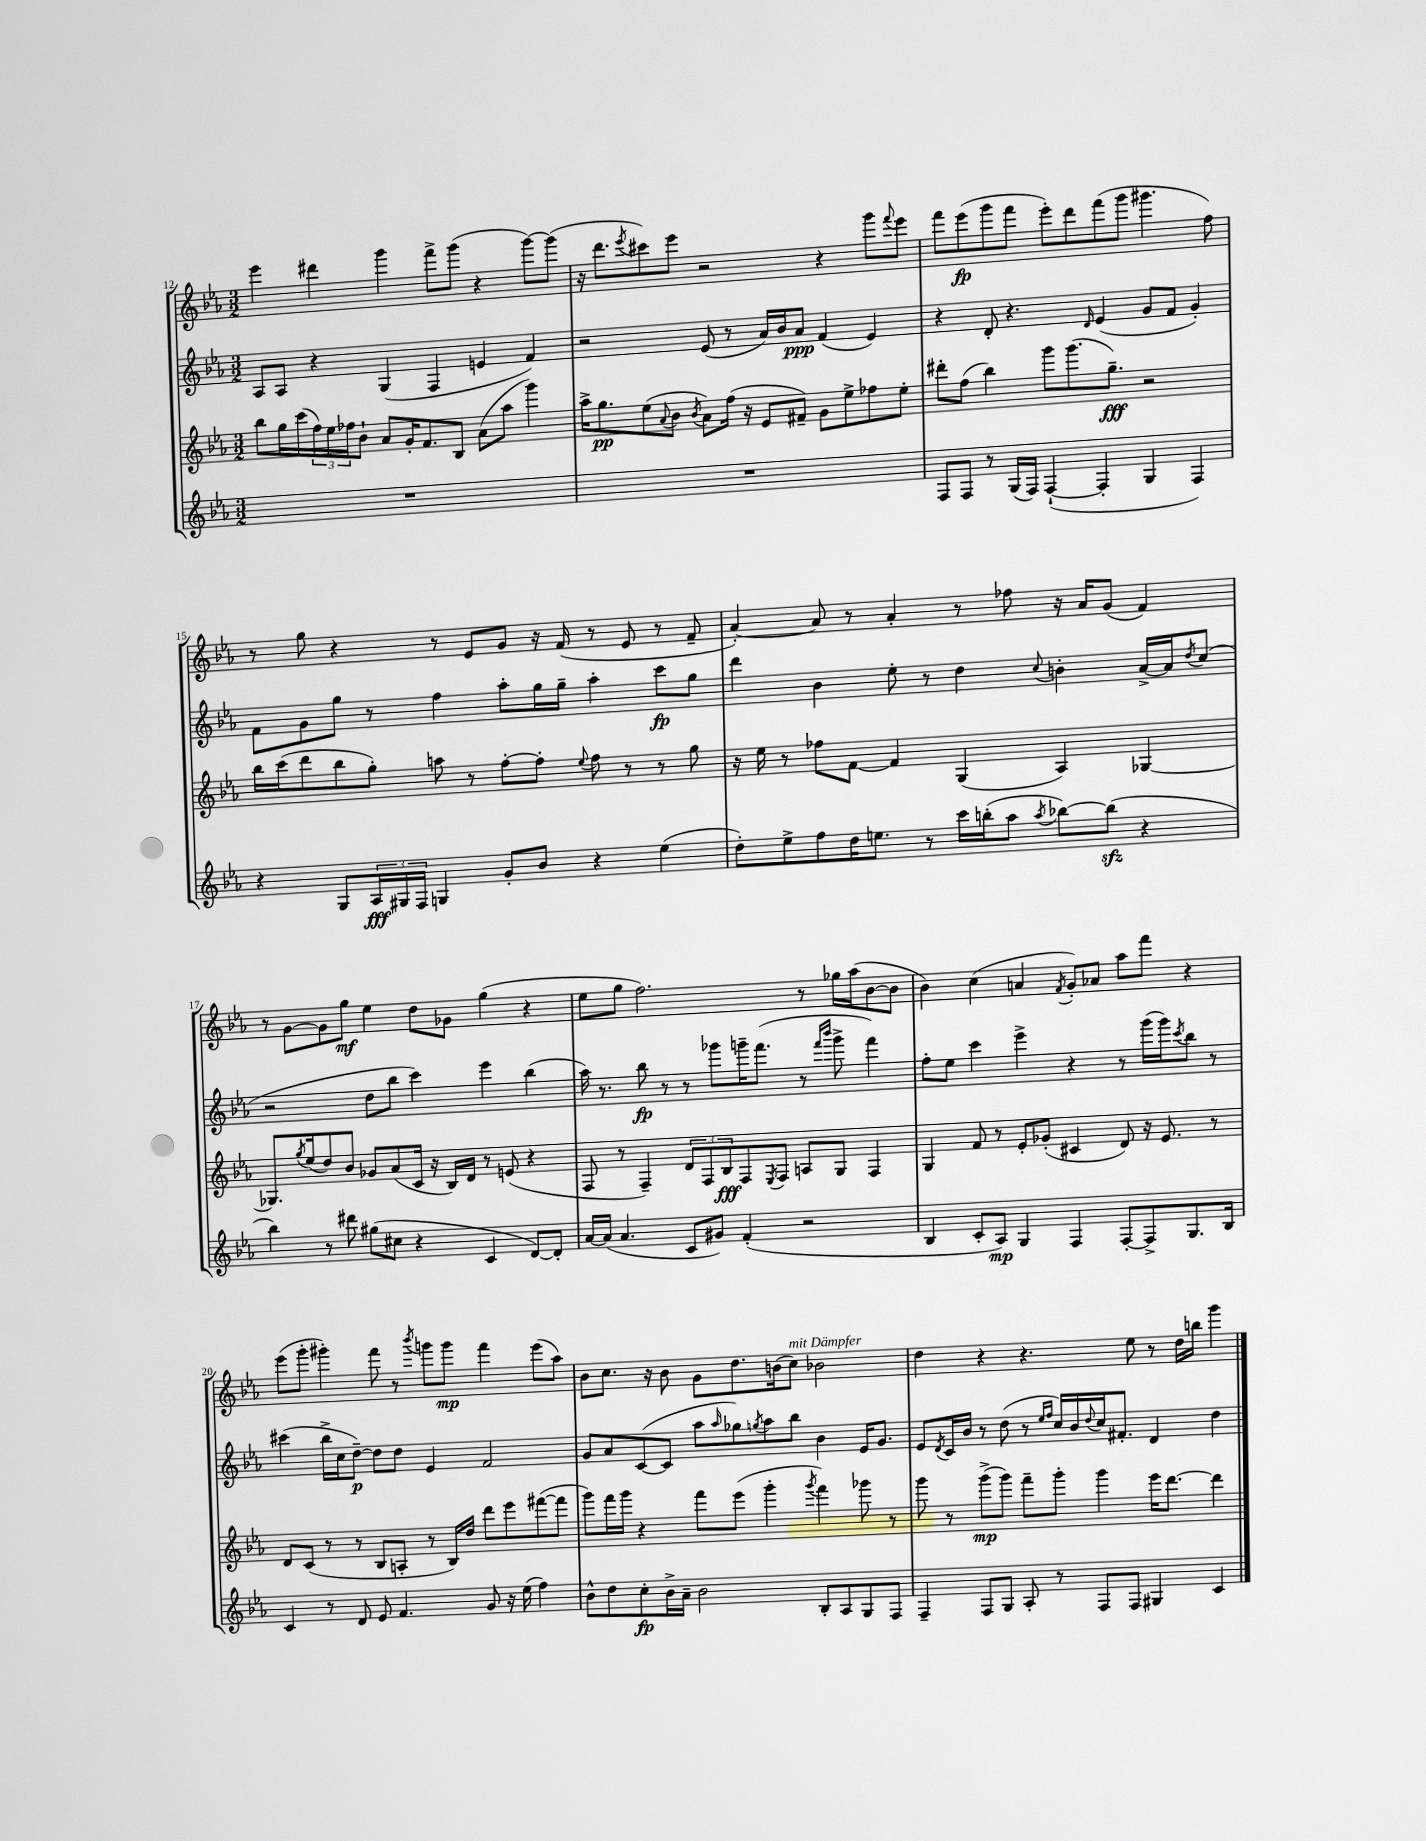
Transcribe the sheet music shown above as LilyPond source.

<<
\new StaffGroup <<
\new Staff = "s0" {
    \clef treble \key ees \major \numericTimeSignature \time 3/2
    ees'''4 dis'''4 g'''4 f'''8-> g'''8( r4 g'''8~) g'''8( |
    r16 d'''8. \acciaccatura { ees'''8 } cis'''8) ees'''8 r2 r4 g'''8 \appoggiatura { f'''8 } ees'''8 |
    f'''8 ees'''8\fp( g'''8 f'''8 ees'''8-.) d'''8 f'''8( g'''8 gis'''4. f''8) |
    r8 g''8 r4 r8 ees'8 g'8 r16 f'16( r8 ees'8 r8 f'8-- |
    aes'4~-.) aes'8 r8 aes'4-. r8 fes''8 r16 aes'16 g'8( f'4) |
    r8 g'8~ g'8 g''8\mf ees''4 d''8 ges'8 g''4( r4 |
    ees''8 g''8 f''2.) r8 ges''16 aes''16( bes'8~ bes'8 |
    bes'4) c''4( a'4 \acciaccatura { f'8 } g'8-.) aes'8 aes''8 f'''8 r4 |
    ees'''8( g'''8-. gis'''4-.) f'''8 r8 \acciaccatura { bes'''8 } g'''8 g'''8\mp f'''4 ees'''8( aes''8) |
    bes'8 c''8. r16 bes'8 g'8 d''8. b'16( c''8^\markup { \italic "mit Dämpfer" }) bes'2 |
    d''4 r4 r4. ees''8 r8 d''16 b''16 g'''4 \bar "|." |
}
\new Staff = "s1" {
    \clef treble \key ees \major \numericTimeSignature \time 3/2
    aes8 aes8 r4 g4( f4 e'4 f'4) |
    r2 ees'8( r8 aes'16) bes'16 aes'8\ppp f'4( ees'4) |
    r4 d'8-. r4. \grace { d'16 } ees'4( g'8 f'8 g'4-.) |
    f'8 g'8 g''8 r8 f''4 aes''8-. g''16 g''16-- aes''4-. c'''8\fp g''8 |
    d'''4 bes'4 ees''8-. r8 d''4 \appoggiatura { c''8 } b'4-. aes'16~-> aes'16 \acciaccatura { d''8 } c''8( |
    r2 d''8 bes''8 c'''4) ees'''4 bes''4( |
    aes''16) r8. bes''8\fp r8 r8 ges'''8 g'''16-- f'''8.( r8 \grace { f'''16 bes'''16 } g'''8-> f'''4) |
    f''8-. ees''8 c'''4 ees'''4-> r4 r8 g'''16( g'''16) \acciaccatura { c'''8 } bes''8 r8 |
    cis'''4( bes''16-> c''16 d''8~--\p) d''8 d''8 ees'4 f'2 |
    g'8 aes'8 c'8~( c'8 aes''8 \grace { aes''16 } ges''8) \acciaccatura { g''8 } aes''8 bes''8 bes'4 ees'16 g'8. |
    ees'8 \acciaccatura { d'8 } c'16 bes'16 r8 d''8( r8 \grace { ees''16 f''16 } c''16) bes'16 \appoggiatura { d''8 } c''16 fis'8.-. d'4 d''4 \bar "|." |
}
\new Staff = "s2" {
    \clef treble \key ees \major \numericTimeSignature \time 3/2
    bes''8 g''16 c'''16( \tuplet 3/2 { f''16) ees''16 fes''16 } bes'8-! aes'8 g'16-. f'8. bes8 aes'8( aes''8 g'''4) |
    aes''16-> g''8.\pp ees''8( \appoggiatura { aes'8 } bes'8 \acciaccatura { bes'8 } aes'8) f''16( r16 ees'8 fis'8--) g'8 ees''8-> fes''8 ees''8-. |
    dis'''8-. f''8( bes''4) g'''8 g'''8.( g''8.--\fff) r2 |
    bes''16 c'''16( d'''8 bes''8 g''8-.) a''8 r8 f''8~-. f''8-. \appoggiatura { ees''8 } f''8 r8 r8 g''8 |
    r16 ees''16 r8 fes''8 f'8~ f'4 g4( aes4) ges4~ |
    ges8. \acciaccatura { g''8 } ees''16( d''8) bes'8 ges'8 aes'8( c'16 r16 bes16) d'16 r8 e'8( r4 |
    f8 r8 f4--) \tuplet 3/2 { d'8 f8 bes8\fff } f8 \acciaccatura { ees8 } f8 a8 g8 f4 |
    g4 f'8 r8 ees'8-. ges'8-.( cis'4 d'8) r16 ees'8. r8 |
    d'8 c'8( r8 r8 bes8 a8-. r8 bes16) d''16 d'''8 ees'''8 fis'''8~( fis'''8 |
    g'''8) f'''16 g'''16 r4 f'''8 ees'''8( g'''4-. \acciaccatura { g'''8 } f'''4) ges'''8 r8 |
    g'''8 r8 g'''8->\mp( g'''8) f'''8-- g'''8-. g'''4 ees'''16 d'''8.~ d'''4 \bar "|." |
}
\new Staff = "s3" {
    \clef treble \key ees \major \numericTimeSignature \time 3/2
    R1. |
    R1. |
    f8 f8 r8 g16( f16) f4~-!( f4-. g4 f4) |
    r4 g8 \tuplet 3/2 { aes16\fff gis16 f16 } g4 g'8-. bes'8 r4 ees''4( |
    d''8-.) ees''8-> f''8 d''16 e''8. r8 c'''16 b''16-.( aes''8 \acciaccatura { aes''8 } bes''8~) bes''8\sfz( r4 |
    bes''4) r8 dis'''8 gis''8( cis''8 r4 c'4 d'8~) d'8-. |
    aes'16~ aes'16( aes'4. c'8 gis'8) f'4-.( r2 |
    bes4 c'8-. aes8\mp) g4 f4 f8~-. f8-> g8. bes16 |
    c'4 r8 d'8 ees'8 f'4. g'8 r16 ees''16( f''4) |
    bes'8-^ d''8 c''8-.\fp bes'16-> aes'16-- bes'2 bes8-. aes8 g8 f8 |
    f4-- f8 g8 aes8-. r8 f8 f8 gis4 c'4 \bar "|." |
}
>>
>>
\layout { \context { \Score currentBarNumber = #12 } }
